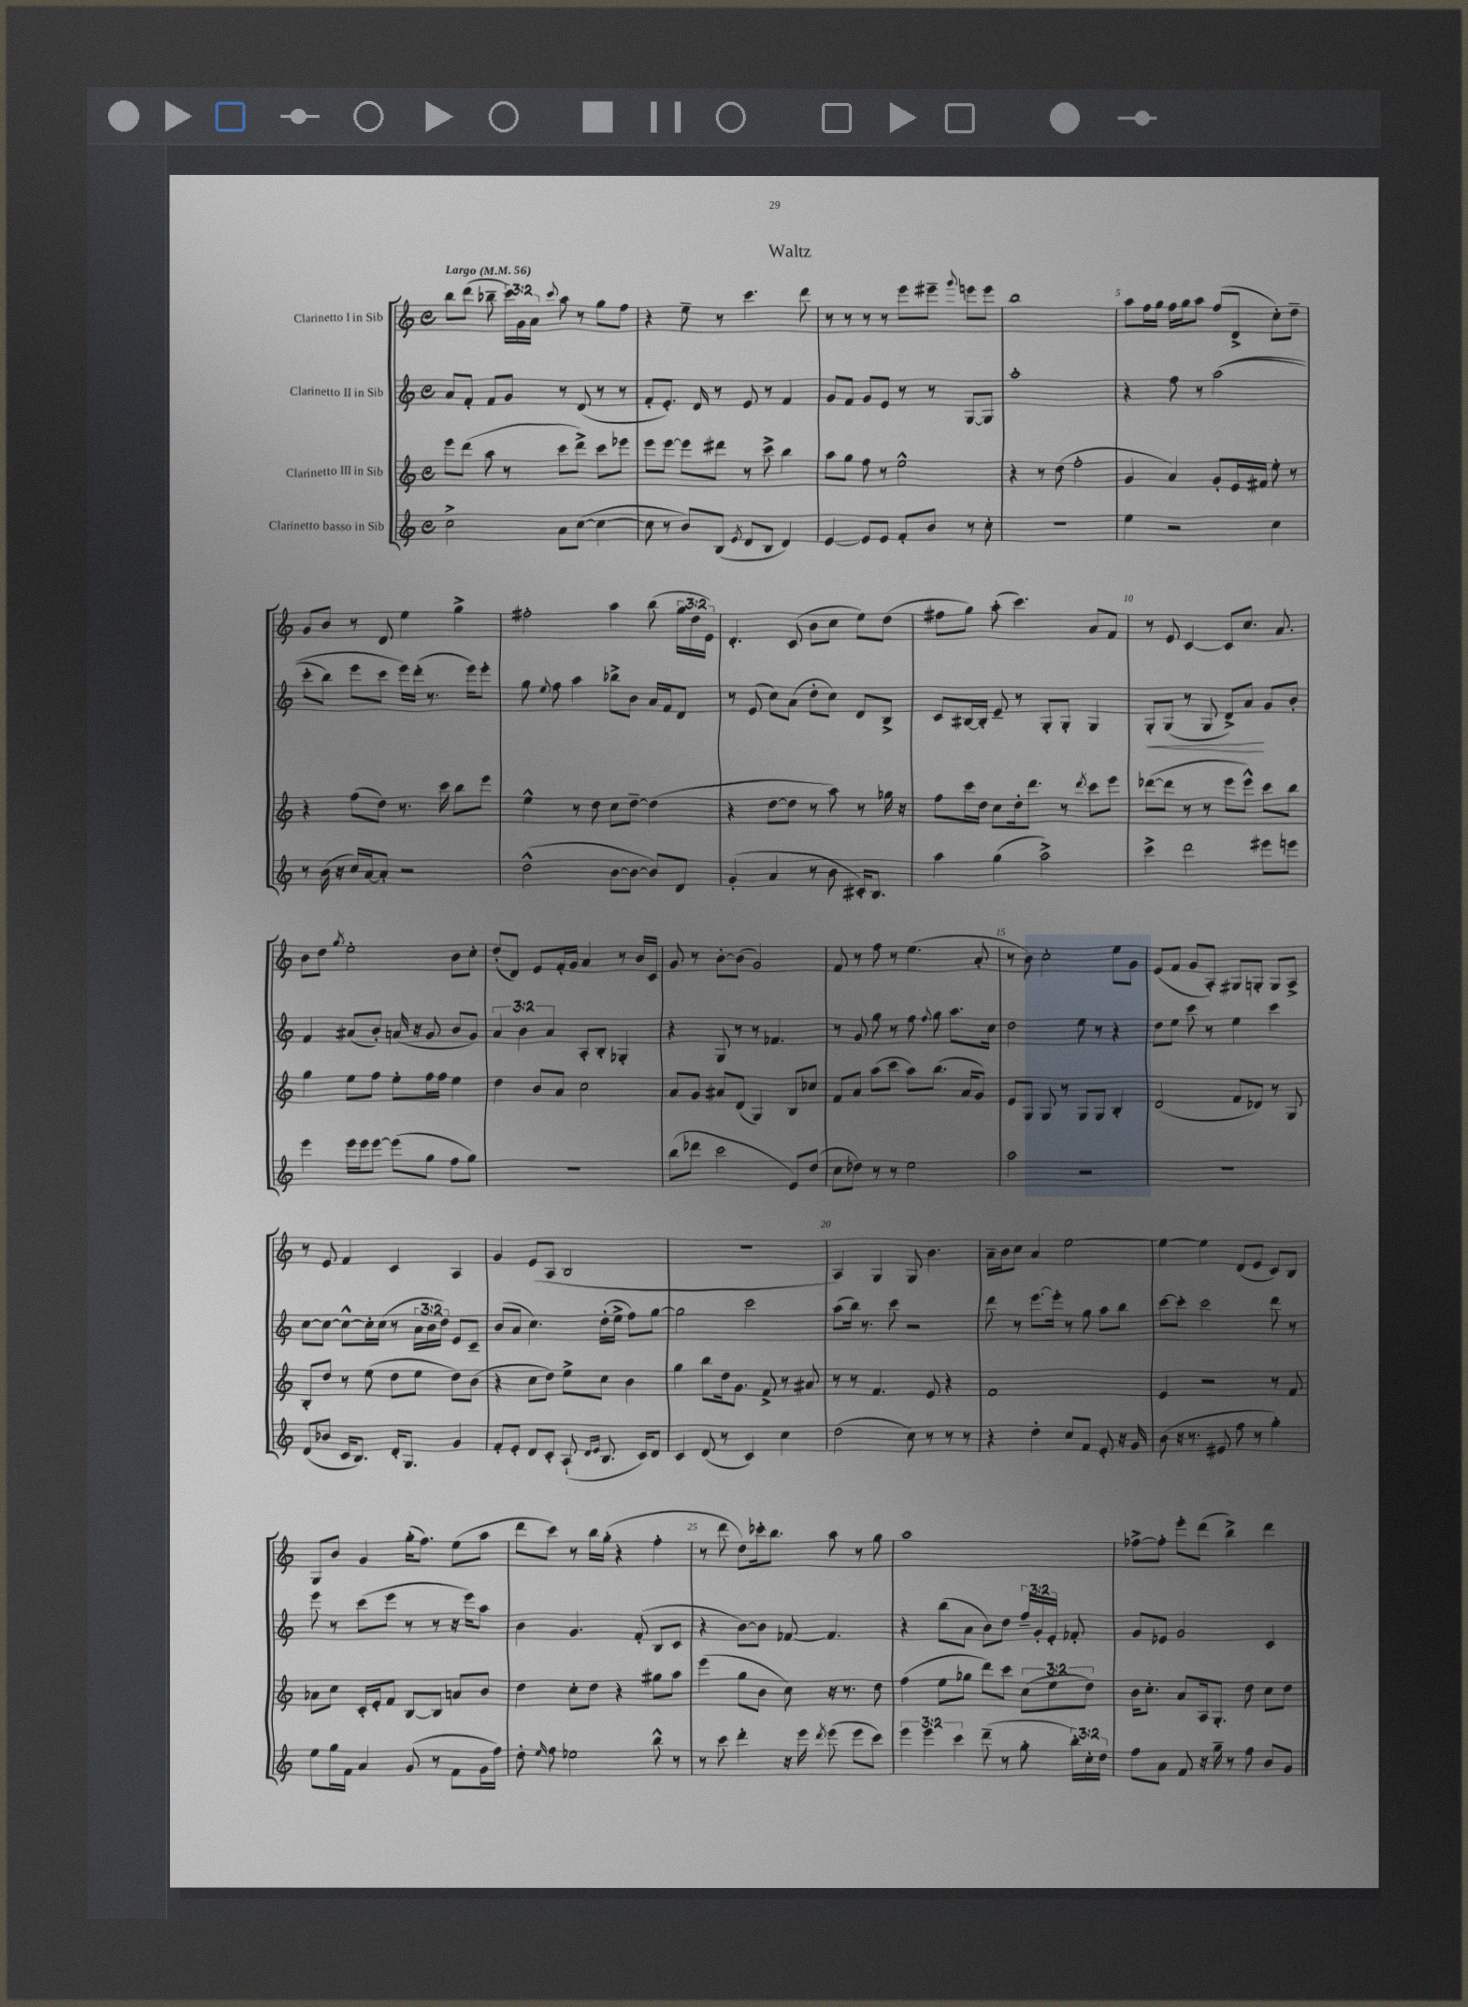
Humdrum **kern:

**kern	**kern	**kern	**kern
*staff4	*staff3	*staff2	*staff1
*clefG2	*clefG2	*clefG2	*clefG2
*k[]	*k[]	*k[]	*k[]
*M4/4	*M4/4	*M4/4	*M4/4
*met(c)	*met(c)	*met(c)	*met(c)
*MM56	*MM56	*MM56	*MM56
2cc^	8eee	8a	8bb
.	(8ddd	8f'	(8ddd
.	8aa	8f	8bb-~
.	8r	8g	24ccc)
.	.	.	24g
.	.	.	24a
.	.	.	8qqccc
8a	8ccc	8r	8aa
([8cc	8ddd^)	(8d	8r
4cc_	8ccc	8r	8gg
.	8eee-	8r	8ff
=	=	=	=
8cc]	8eee	8f'	4r
8r	[8eee	8.e')	.
8b)	8eee]	.	8ee~
.	.	16d	.
(8B	8ddd#	8r	8r
8qe	.	.	.
8d	8r	8e	4.ccc
8B	8ccc^	8r	.
4d)	4bb	4f	.
.	.	.	8ddd
=	=	=	=
[4e	8aa	8g	8r
.	8gg	8f	8r
8e]	8ff	8g	8r
8e	8r	8e	8r
8f'	2ee^^	8r	8eee
8b	.	8r	8eee#~
.	.	.	8qqggg
8r	.	[8G	8eee
8cc'	.	8G]	8eee
=	=	=	=
1r	4r	1aa'	1bb
.	8r	.	.
.	(8dd	.	.
.	2ff'	.	.
=	=	=	=
4ee	4g	4r	8aa
.	.	.	16ff
.	.	.	16gg
2r	4a)	8ff	16ff
.	.	.	16gg
.	.	8r	8aa
.	8g'	&((2aa	(8ff
.	16e	.	8d^
.	16f#	.	.
4cc	8ee'	.	8cc')
.	8r	.	8dd~
=	=	=	=
8r	4r	8ccc'	8g
(16b	.	8bb)	8b
16r	.	.	.
16cc)	(8ff	8eee	8r
[16a	.	.	.
8a']	8dd)	8ccc	8d
2r	8.r	16eee&)	4ee
.	.	(16ddd'	.
.	.	8.r	.
.	16ccc	.	.
.	8bb	.	4gg^
.	.	16eee)	.
.	8eee	8eee'	.
=	=	=	=
(2dd^^	4ee^^	8gg	2ff#'
.	.	8qqee	.
.	.	8ff	.
.	8r	4aa	.
.	8dd	.	.
[8b	8cc	8bb-^	4aa
8b_	[8dd~	8b	.
8b])	(4dd]	16a	(8bb
.	.	16f	.
8d	.	8d	24gg
.	.	.	24dd
.	.	.	24e)
=	=	=	=
(4g'	4r	8r	4.d'
.	.	(8e	.
4a	[8dd	8cc)	.
.	8dd]	(8a	(8c
8r	8r	8dd'	8b
8b	8aa)	8cc)	8cc
16c#')	8r	8d	8ee)
8.B	.	.	.
.	16gg-	8B^	(8dd
.	16r	.	.
=	=	=	=
4aa	8ff	8c	8ff#
.	16ccc	[16B#	8gg)
.	16dd	16B#']	.
(4gg	8cc	8e~	(8aa'
.	16dd'	8r	4.ccc)
.	8.ddd	.	.
2aa^)	.	8G'	.
.	8r	8G'	.
.	8qddd	.	.
.	8ccc	4G	8a
.	8eee	.	8f
=	=	=	=
4ccc^	([8ddd-	8G'	8r
.	8ddd-]	(8G	8e
2ddd	8r	8r	[4c
.	8r	8G	.
.	8eee	8d^)	8c]
.	8eee^^)	8a	8.cc
8eee#	8ccc	8g	.
.	.	.	8.a
8eee	8bb	8b'	.
=	=	=	=
4eee	4gg	4f	8b
.	.	.	8dd
.	.	.	8qgg
16eee	8ee	(8a#	2ee'
16eee	.	.	.
[8eee	8ff	8b')	.
(8eee]	8ee'	(16a	.
.	.	16r	.
8gg	16ff	8g	.
.	16ff	.	.
8ff	4ee	8b	8b
8gg)	.	8g)	8cc'
=	=	=	=
1r	4dd	6a	(8dd'
.	.	.	8d)
.	.	6b	.
.	8b	.	8e
.	.	6a	.
.	8a	.	16f'
.	.	.	16g
.	2cc	8A'	4a
.	.	8B'	.
.	.	4G-'	8r
.	.	.	16b
.	.	.	16c
=	=	=	=
(8bb	8a	4r	8g
8ddd-	8g	.	8r
2ccc	8a#	8G	[8b'
.	(8d	8r	(8b]
.	4G)	8r	2g)
.	.	4.f-	.
8e)	8B	.	.
(8dd	8cc-	.	.
=	=	=	=
8cc	8f	8r	8f
8dd-)	8a	8g	8r
8r	(8aa	8gg	8ff
8r	8ccc	8r	8r
2ee	8aa)	8ff	(4.ee
.	.	8qqff	.
.	(8.bb	8gg	.
.	.	8.aa	.
.	16a	.	.
.	8g)	.	8a'
.	.	16cc	.
=	=	=	=
2aa	8e	2dd	8r
.	8G	.	8b)
.	8G	.	2cc'
.	8r	.	.
2r	8G	8ee	.
.	8G	8r	.
.	4B'	4r	8ee
.	.	.	8g
=	=	=	=
1r	(2d	8dd	(8e
.	.	8ee	8f
.	.	8ccc	8g
.	.	8r	8A')
.	8f	4ee	8G#
.	8d-)	.	8G'
.	8r	4ccc	8G
.	8G	.	8A^
=	=	=	=
(8d	8B'	[8cc	8r
8b-	8dd	8cc_	8e
16c	8r	8cc^^_	4f
8.B)	.	.	.
.	(8ee	16cc']	.
.	.	(16cc	.
16d'	8dd	8r	4c
8.G	.	.	.
.	8ee	24a	.
.	.	24b	.
.	.	24dd)	.
4g	8dd)	8e	4A
.	(8b	8c~	.
=	=	=	=
8f'	4r	(8b	4g
8e'	.	8a	.
8d	8cc	4.cc)	(8e
8c'	8dd)	.	8A
(8A`	8ee^	.	2B
16qqd	.	.	.
16qqe	.	.	.
8.B	8cc	(16dd'	.
.	.	16ee^	.
.	4b	8ff)	.
16c)	.	.	.
8d	.	[8gg	.
=	=	=	=
4c	4gg	2gg]	1r
(8d	8bb	.	.
8r	16dd	.	.
.	8.g	.	.
4c)	.	2ccc	.
.	8f^	.	.
4cc	8r	.	.
.	8a#	.	.
=	=	=	=
(2dd	8r	(8aa	4A)
.	8r	16bb)	.
.	.	8.r	.
.	4.f	.	4G
.	.	8ccc	.
8cc)	.	2r	8G
8r	8e	.	4.b
8r	4r	.	.
8r	.	.	.
=	=	=	=
4r	1f	8ddd	16a~
.	.	.	16b
.	.	8r	8cc
4dd'	.	[8.eee	4a
.	.	16eee']	.
8cc	.	8r	[2ee
8f	.	8gg	.
8e'	.	8aa	.
16r	.	8bb	.
16g	.	.	.
=	=	=	=
(8b	4e	[8ccc	4ee_
16r	.	8ccc']	.
8.r	.	.	.
.	2r	2ccc	4ee]
8e#	.	.	.
8ff	.	.	(8d
8r	.	.	8e
4gg')	8r	8ddd	8c)
.	8f	8r	8B
=	=	=	=
8ee	8a-	8eee	8G
16gg	8cc	8r	8b
16f	.	.	.
4a	16c'	(8ccc	4g
.	16e'	.	.
.	8f	8eee	.
(8g	[8B	8r	(16gg'
.	.	.	8.ff)
8r	8B]	8r	.
8f	8a	16r	(8ee
.	.	16eee)	.
16g	8b	8aa	8aa
16ff)	.	.	.
=	=	=	=
8dd'	4dd	4b	8ddd
16qqee	.	.	.
8ff	.	.	8ccc)
2ee-	8cc'	4.g	8r
.	8dd	.	16bb
.	.	.	(16gg'
.	4r	.	4r
.	.	(8f'	.
8bb^^	8gg#	8B	4ff'
8r	8aa	8c	.
=	=	=	=
8r	(4eee	4r	8r
8ccc	.	.	8ddd
4ddd'	8gg	[8b)	8dd)
.	8b	8b]	16ccc-'
.	.	.	8.bb
16r	8cc)	[8f-	.
16eee	.	.	.
8qddd	.	.	.
(8eee	16r	4.f-]	8aa
.	8.r	.	.
8eee	.	.	8r
8ccc)	8dd	.	8gg
=	=	=	=
6eee	(4ff	4r	1aa
6eee	.	.	.
.	8ee	(8bb	.
6ccc	.	.	.
.	8gg-	8a	.
(8ddd~	8ddd)	8b)	.
8r	8ccc	8dd	.
8gg'	(12cc	24ff~	.
.	.	24g'	.
.	12ee	24e'	.
24bb')	.	8f-'	.
24cc'	12dd)	.	.
24dd	.	.	.
=	=	=	=
8ff	16b	8g	[8ff-^
.	8.cc'	.	.
8a	.	8e-	8ff-']
8f	8a	2g	8eee'
16r	16A	.	(8ddd
16gg~	8.G'	.	.
8r	.	.	4bb^)
8ff	8dd	.	.
8b	8cc	4c	4ddd
8g	8dd	.	.
==	==	==	==
*-	*-	*-	*-
